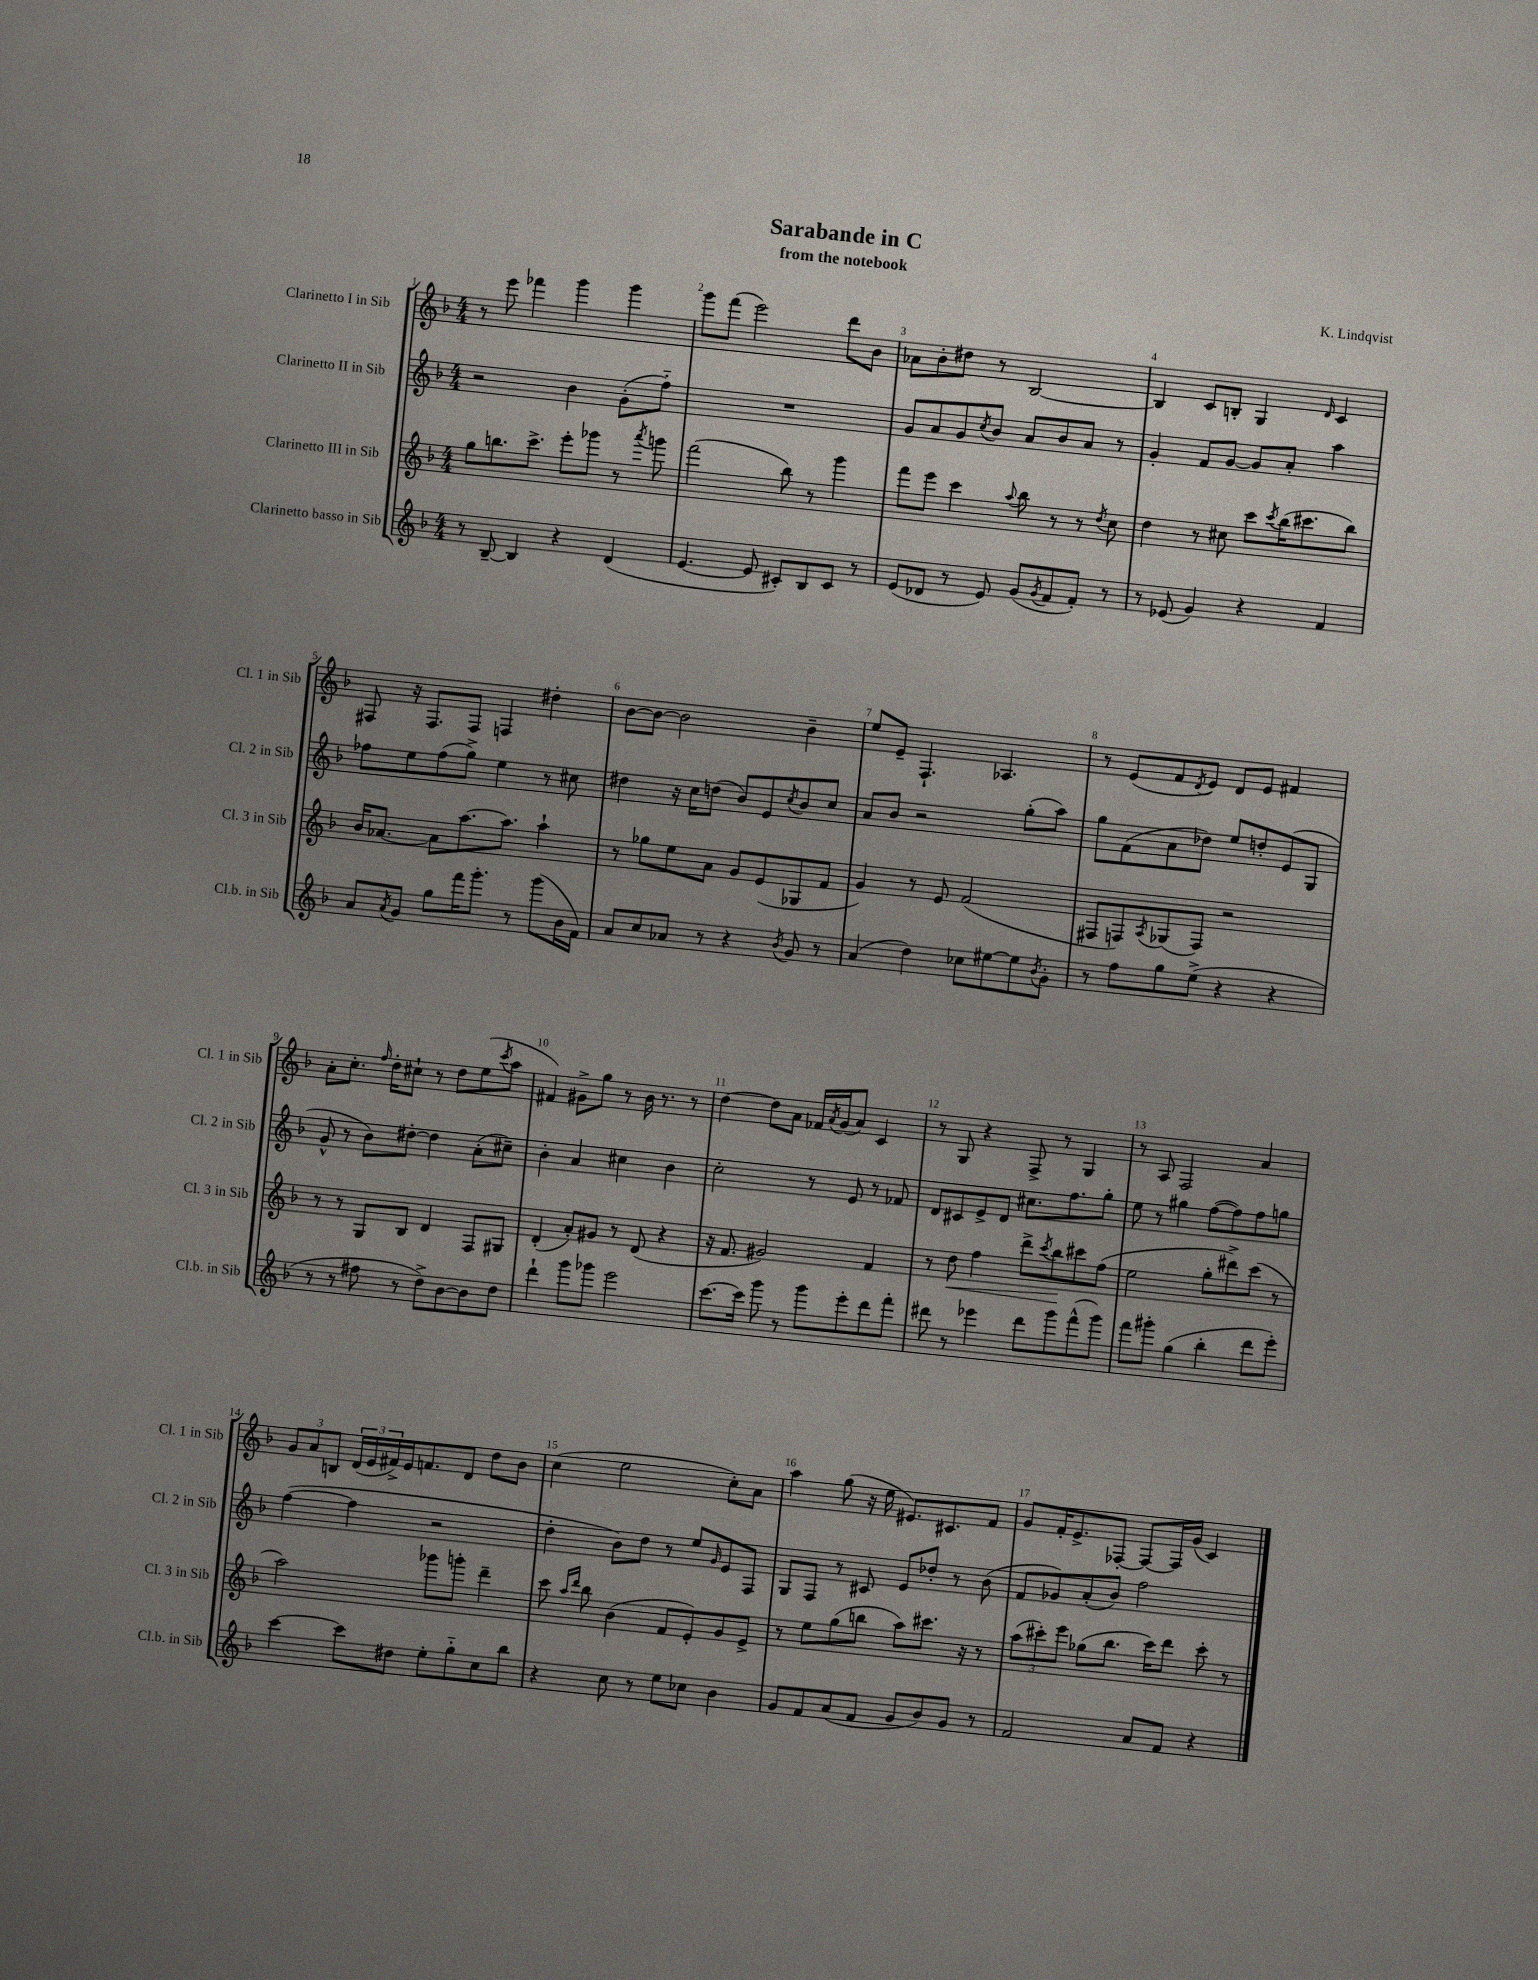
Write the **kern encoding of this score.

**kern	**kern	**kern	**kern
*staff4	*staff3	*staff2	*staff1
*clefG2	*clefG2	*clefG2	*clefG2
*k[b-]	*k[b-]	*k[b-]	*k[b-]
*M4/4	*M4/4	*M4/4	*M4/4
8r	8gg	2r	8r
[8B-~	8.bb	.	8eee
4B-]	.	.	4fff-
.	8.ccc^	.	.
4r	8eee'	4b-	4ggg
.	8ggg-	.	.
(4d	8r	(8g'	4ggg
.	8qaaa	.	.
.	8ggg	8ff'~)	.
=	=	=	=
[4.e	(2fff	1r	8ggg
.	.	.	(8fff
.	.	.	2eee)
8e]	.	.	.
8c#')	8bb-)	.	.
8B-	8r	.	.
8c#	4ggg	.	8ddd
8r	.	.	8b-
=	=	=	=
(8e	8fff	8g	8a-
8d-	8eee	8a	8b-'
8r	4ccc	8g	8dd#
.	.	8qcc	.
8e)	.	8b-	8r
.	8qqaa	.	.
(8g	8bb-	8a	[2B-
8qg	.	.	.
8f	8r	8b-	.
8f')	8r	8a	.
.	8qdd	.	.
8r	8cc	8r	.
=	=	=	=
8r	4dd	4g'	4B-]
(8e-	.	.	.
4g)	8r	8f	8c
.	8cc#	[8g	8B'
4r	8ccc	8g]	4G
.	8qccc	.	.
.	(16bb-	8a'	.
.	8.ccc#	.	.
.	.	.	16qqd
4f	.	4aa	4c
.	8bb-)	.	.
=	=	=	=
8a	16b-	8ff-	8F#
.	[8.a-	.	.
8qa	.	.	.
8g	.	8ee	16r
.	.	.	8.F#
8gg	8a-]	(8ff-	.
16fff	[8.aa	8gg^)	8F#
8.ggg'	.	.	.
.	.	4ee	4F
.	8.aa]	.	.
8r	.	.	.
(8ggg	4aa`	8r	4dd#'
16b-	.	8cc#	.
16f)	.	.	.
=	=	=	=
8a	8r	4dd#	[8b-
8cc	8gg-	.	8b-_
8a-	8ee	16r	2b-]
.	.	16cc	.
8r	8a	(8dd	.
4r	8g	8b-)	.
.	(8e	8e	.
8qb-	.	8qcc	.
8g	8G-	8b-	4b-~
8r	8f	8cc	.
=	=	=	=
(4a	4g)	8a	8ee
.	.	8b-	8e~
4dd)	8r	2r	4.F`
.	8e	.	.
8cc-	(2f	.	.
[8ee#	.	.	4.A-
8ee#]	.	(8gg'	.
8qb-	.	.	.
8g'	.	8aa)	.
=	=	=	=
8r	8F#	8gg	8r
8ff	8F)	(8f	(8e
.	8qA	.	.
8gg	(8G-	8a	8f
.	.	.	8qd
(8ee^	8F)	8dd-)	8e)
4r	2r	8ee	8d
.	.	8dd'	8e
4r	.	(8e	4f#
.	.	8G	.
=	=	=	=
8r	8r	8g^^	8a'
8r	8r	8r	8.cc'
8ff#	8G	8b-)	.
.	.	.	16qqff
.	.	.	16dd'
8r	8B-	[8dd#'	8cc#`
8dd^)	4d	4dd#]	8r
[8b-	.	.	8dd
8b-]	8F	(8a'	(8ee
.	.	.	8qccc
8dd	8G#	8cc#~)	8aa
=	=	=	=
4ddd`	(4d'	4b-'	4f#)
8ggg	8a')	4a	8g#^
8ggg-	8g#	.	8gg
2eee	8r	4cc#	8r
.	(8d	.	16b-
.	.	.	8.r
.	4r	4b-	.
.	.	.	8r
=	=	=	=
[8.ccc	16r	2cc'	[4dd
.	8.f	.	.
16ccc]	.	.	.
8ggg	2g#)	.	8dd]
8r	.	.	8a
8ggg	.	8r	16f-
.	.	.	8qa
.	.	.	(16g
8eee'	.	8e	8a)
8ddd	4f	8r	4c
8fff'	.	8f-	.
=	=	=	=
8ddd#	8r	8d	8r
8r	8dd	8c#	8G
4eee-	4ff	8e^	4r
.	.	8d	.
8ddd#	8ddd^	8.cc#	8F^
.	8qccc	.	.
8ggg	8bb-	.	8r
.	.	8.ff	.
(8fff^^	8ccc#	.	4G
8ggg)	(8ff	8gg'	.
=	=	=	=
8fff	2ee	8ee	8r
8ggg#'	.	8r	8A
(4gg	.	4gg#	2F
4bb-'	8gg'	([8ff	.
.	8ddd#^)	8ff])	.
8ddd	(8ccc	8ff	4a
8eee')	8r	8gg	.
=	=	=	=
[4ccc	2aa)	([4ff	12g
.	.	.	12a
.	.	.	12B
8ccc]	.	4ff]	(24d
.	.	.	24e
.	.	.	24f#^)
8dd#	.	.	16e
.	.	.	8.f
8ee'	8ggg-	2r	.
8gg'~	8ggg'	.	8d
8cc	4ddd~	.	8dd
8bb-	.	.	8b-
=	=	=	=
4r	8ccc	4dd'	(4cc
.	16qqaa	.	.
.	16qqddd	.	.
.	8bb-	.	.
8cc	(4b-	8b-)	2ee
8r	.	8dd	.
8ee	8f	8r	.
8cc-	8e')	8ee	.
.	.	16qqg	.
4b-	8g	8e	8cc')
.	8e^	8F	8a
=	=	=	=
8g	8r	8G	4aa
8f	8ee	8F	.
(8a	(8gg	8r	(8gg
8f	8bb	8c#	16r
.	.	.	16ee
8g	8aa)	8e	8.e#)
8b-)	8.ccc#	8dd-'	.
.	.	.	8.c#
8g	.	8r	.
.	16r	.	.
8r	8r	(8b-	8f
=	=	=	=
2f	(12aa	8f	8g
.	12ccc#')	.	.
.	.	8g-)	16f'
.	12eee	.	.
.	.	.	8.e^
.	(8gg-	(8a'	.
.	8.bb-	8b-)	[8F-'
8a	.	2ff	8F-_
.	16ccc#)	.	.
8f	8ddd	.	16F-]
.	.	.	(16g
4r	8ccc#'	.	4c)
.	8r	.	.
==	==	==	==
*-	*-	*-	*-
